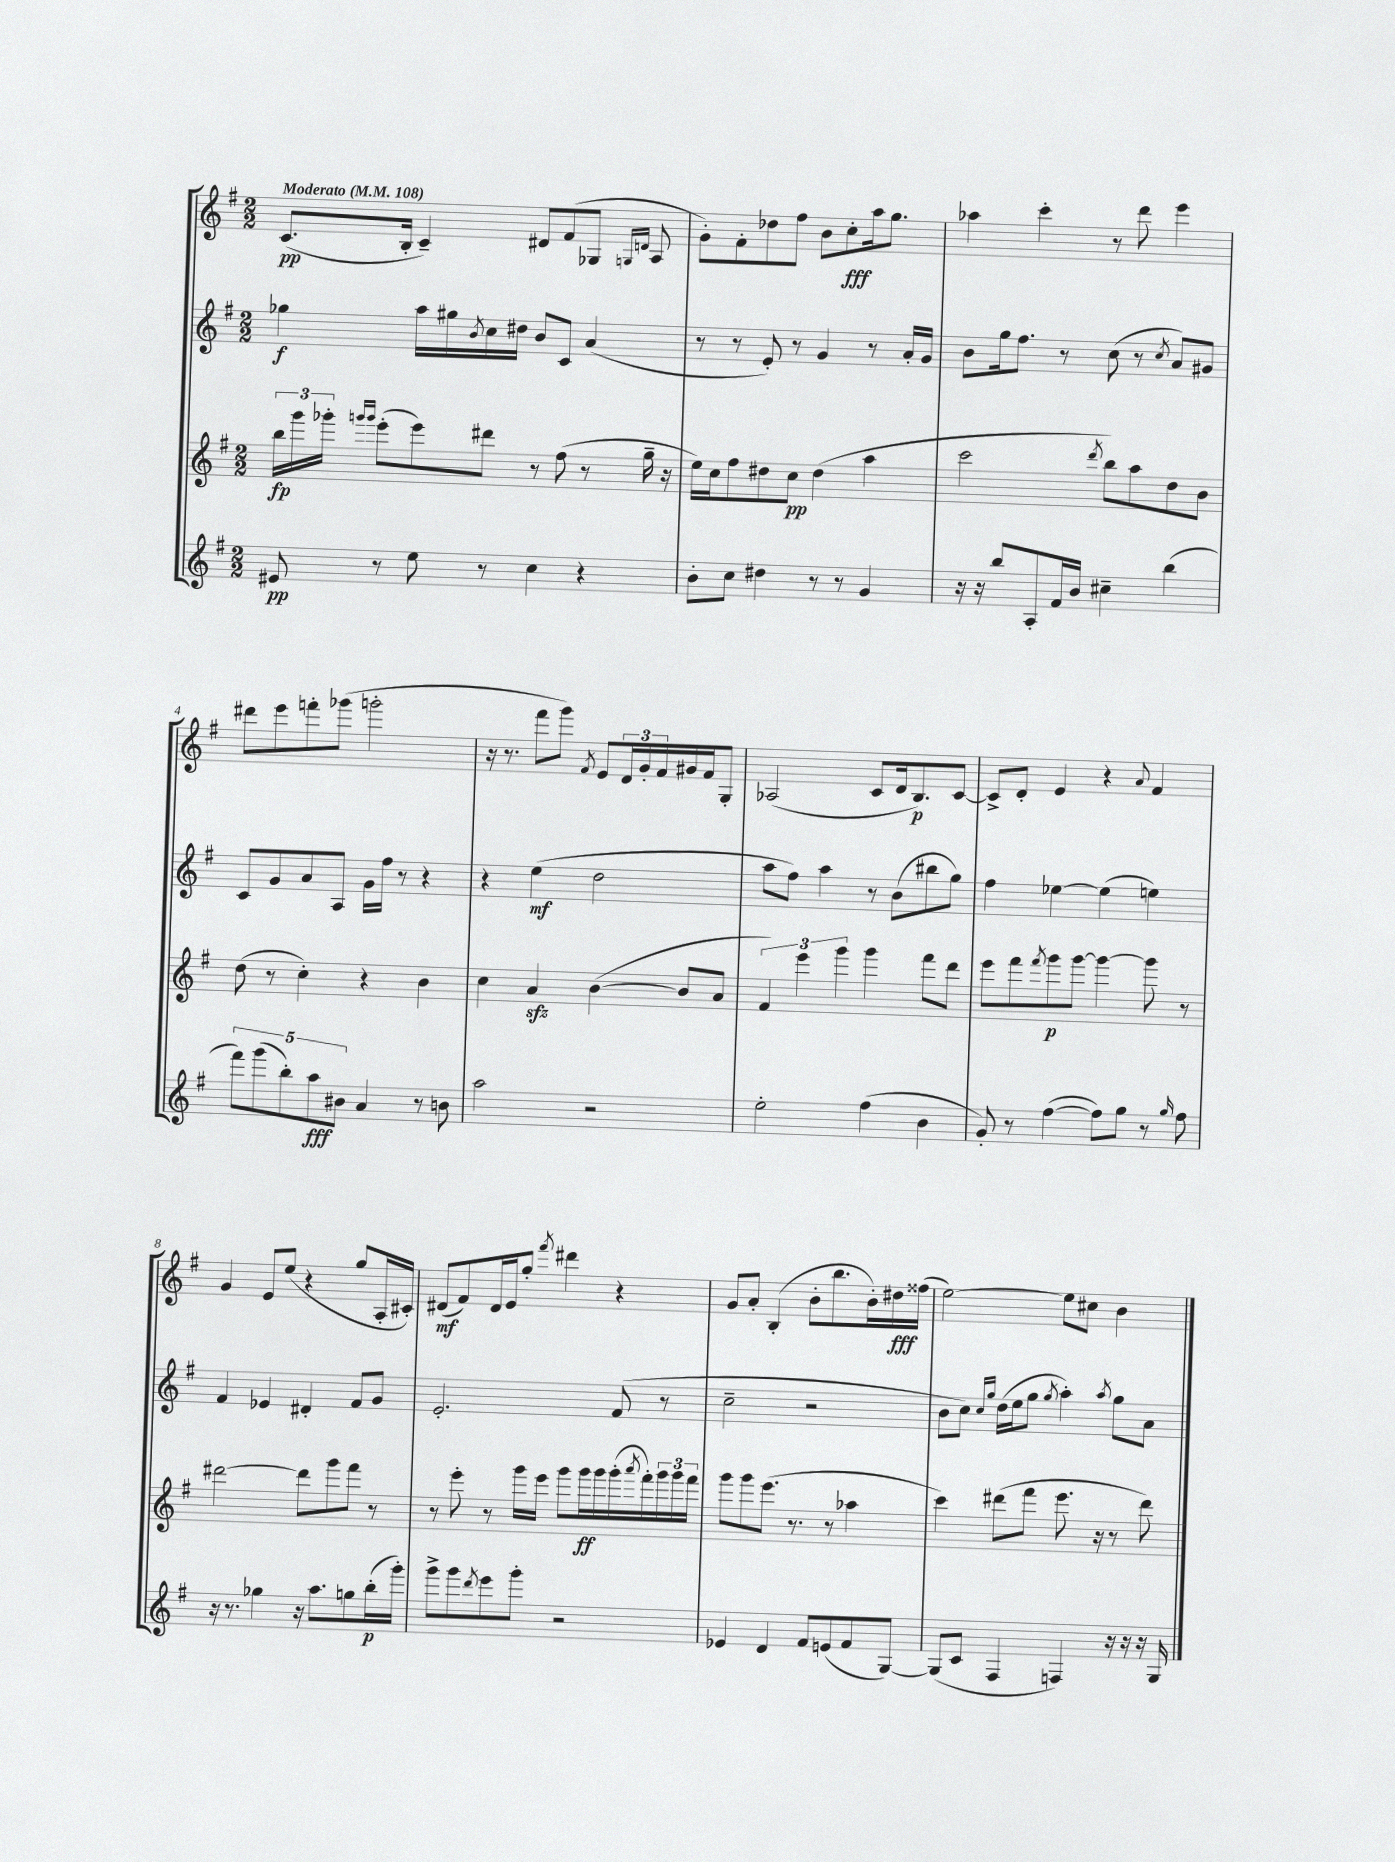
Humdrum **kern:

**kern	**kern	**kern	**kern
*staff4	*staff3	*staff2	*staff1
*clefG2	*clefG2	*clefG2	*clefG2
*k[f#]	*k[f#]	*k[f#]	*k[f#]
*M2/2	*M2/2	*M2/2	*M2/2
*MM108	*MM108	*MM108	*MM108
8e#	24bb	4gg-	(8.c
.	24ggg	.	.
.	24ggg-'	.	.
.	16qqggg	.	.
.	16qqggg	.	.
8r	(8eee'	.	.
.	.	.	16B'
8ee	8eee)	16aa	4c~)
.	.	16gg#	.
.	.	8qb	.
8r	8ddd#	16cc	.
.	.	16dd#	.
4cc	8r	8b	8d#
.	(8ff#	8c	(8f#
4r	8r	(4a	8G-
.	.	.	16qqG
.	.	.	16qqd
.	16gg~	.	8A
.	16r	.	.
=	=	=	=
8b'	16ee)	8r	8g')
.	16cc	.	.
8cc	8ff#	8r	8f#'
4dd#	8dd#	8e')	8dd-
.	8cc	8r	8ff#
8r	(4dd#	4g	8b
8r	.	.	8cc'
4g	4aa	8r	16aa
.	.	.	8.gg
.	.	16a'	.
.	.	16g	.
=	=	=	=
16r	2ccc	8b	4aa-
16r	.	.	.
8bb	.	16gg	.
.	.	8.ff#	.
8A'	.	.	4ccc'
16f#	.	8r	.
16b	.	.	.
.	8qddd	.	.
4cc#~	8bb)	(8cc	8r
.	8aa	8r	8ddd
.	.	8qcc	.
(4bb	8dd	8a)	4eee
.	8b	8g#	.
=	=	=	=
10fff#)	(8dd	8c	8ddd#
(10ggg	.	.	.
.	8r	8g	8eee
10bb')	.	.	.
.	4cc')	8a	8fff'
10aa	.	.	.
.	.	8A	(8ggg-
10b#	.	.	.
4a	4r	16g	2ggg'
.	.	16ff#	.
.	.	8r	.
8r	4b	4r	.
8b	.	.	.
=	=	=	=
2aa	4cc	4r	16r
.	.	.	8.r
.	4a	(4ee	8fff#
.	.	.	8ggg)
.	.	.	8qf#
2r	([4b	2dd	8e
.	.	.	24d
.	.	.	24g'
.	.	.	24f#
.	8b]	.	16g#
.	.	.	16f#
.	8a	.	8G'
=	=	=	=
2ee'	6f#)	8aa	(2A-
.	.	8ff#)	.
.	6eee	.	.
.	.	4aa	.
.	6ggg	.	.
(4ff#	4ggg	8r	8c
.	.	(8b	16d
.	.	.	8.B)
4b	8fff#	8bb#	.
.	8ddd	8gg)	[8c
=	=	=	=
8g')	8eee	4ff#	8c^]
8r	8fff#	.	8d'
.	8qfff#	.	.
([4ff#	8ggg	[4ee-	4e
.	[8ggg	.	.
8ff#])	4ggg_	(4ee-]	4r
8gg	.	.	.
.	.	.	8qqa
8r	8ggg]	4ee)	4f#
16qqgg	.	.	.
8ff#	8r	.	.
=	=	=	=
16r	[2ddd#	4f#	4g
8.r	.	.	.
4gg-	.	4e-	8e
.	.	.	(8ee
16r	8ddd#]	4d#'	4r
8.aa	.	.	.
.	8ggg	.	.
8gg	8fff#	8f#	8gg
(16bb'	8r	8g	16A'
16ggg')	.	.	16c#')
=	=	=	=
8ggg^	8r	2.e'	(8d#
8ggg	8eee'	.	8f#)
8qddd	.	.	.
8eee	8r	.	16d#
.	.	.	16e
8ggg'	16ggg	.	8gg'
.	16eee	.	.
.	.	.	8qfff#
2r	8ggg	.	4ddd#
.	16ggg	.	.
.	16ggg	.	.
.	(16ggg'	(8f#	4r
.	8qaaa	.	.
.	16fff#')	.	.
.	24ggg	8r	.
.	24ggg	.	.
.	24fff#	.	.
=	=	=	=
4e-	8ggg	2cc~	8g
.	8ggg	.	8a'
4d	(8.eee	.	(4B'
.	8.r	.	.
8f#	.	2r	8b'
(8e	8r	.	8.bb
8f#	4aa-	.	.
.	.	.	16b')
[8G)	.	.	16dd#
.	.	.	(16ff##
=	=	=	=
(8G]	4ccc)	8b	[2ee)
8c	.	8cc)	.
.	.	16qqcc	.
.	.	16qqgg	.
4F#	(8ddd#	(16dd	.
.	.	16ee	.
.	8fff#	8gg	.
.	.	8qgg	.
4F)	8.eee	4aa')	8ee]
.	.	.	8cc#
.	16r	.	.
.	.	8qaa	.
16r	8r	8gg	4b
16r	.	.	.
16r	8ddd#)	8a	.
16G	.	.	.
==	==	==	==
*-	*-	*-	*-
